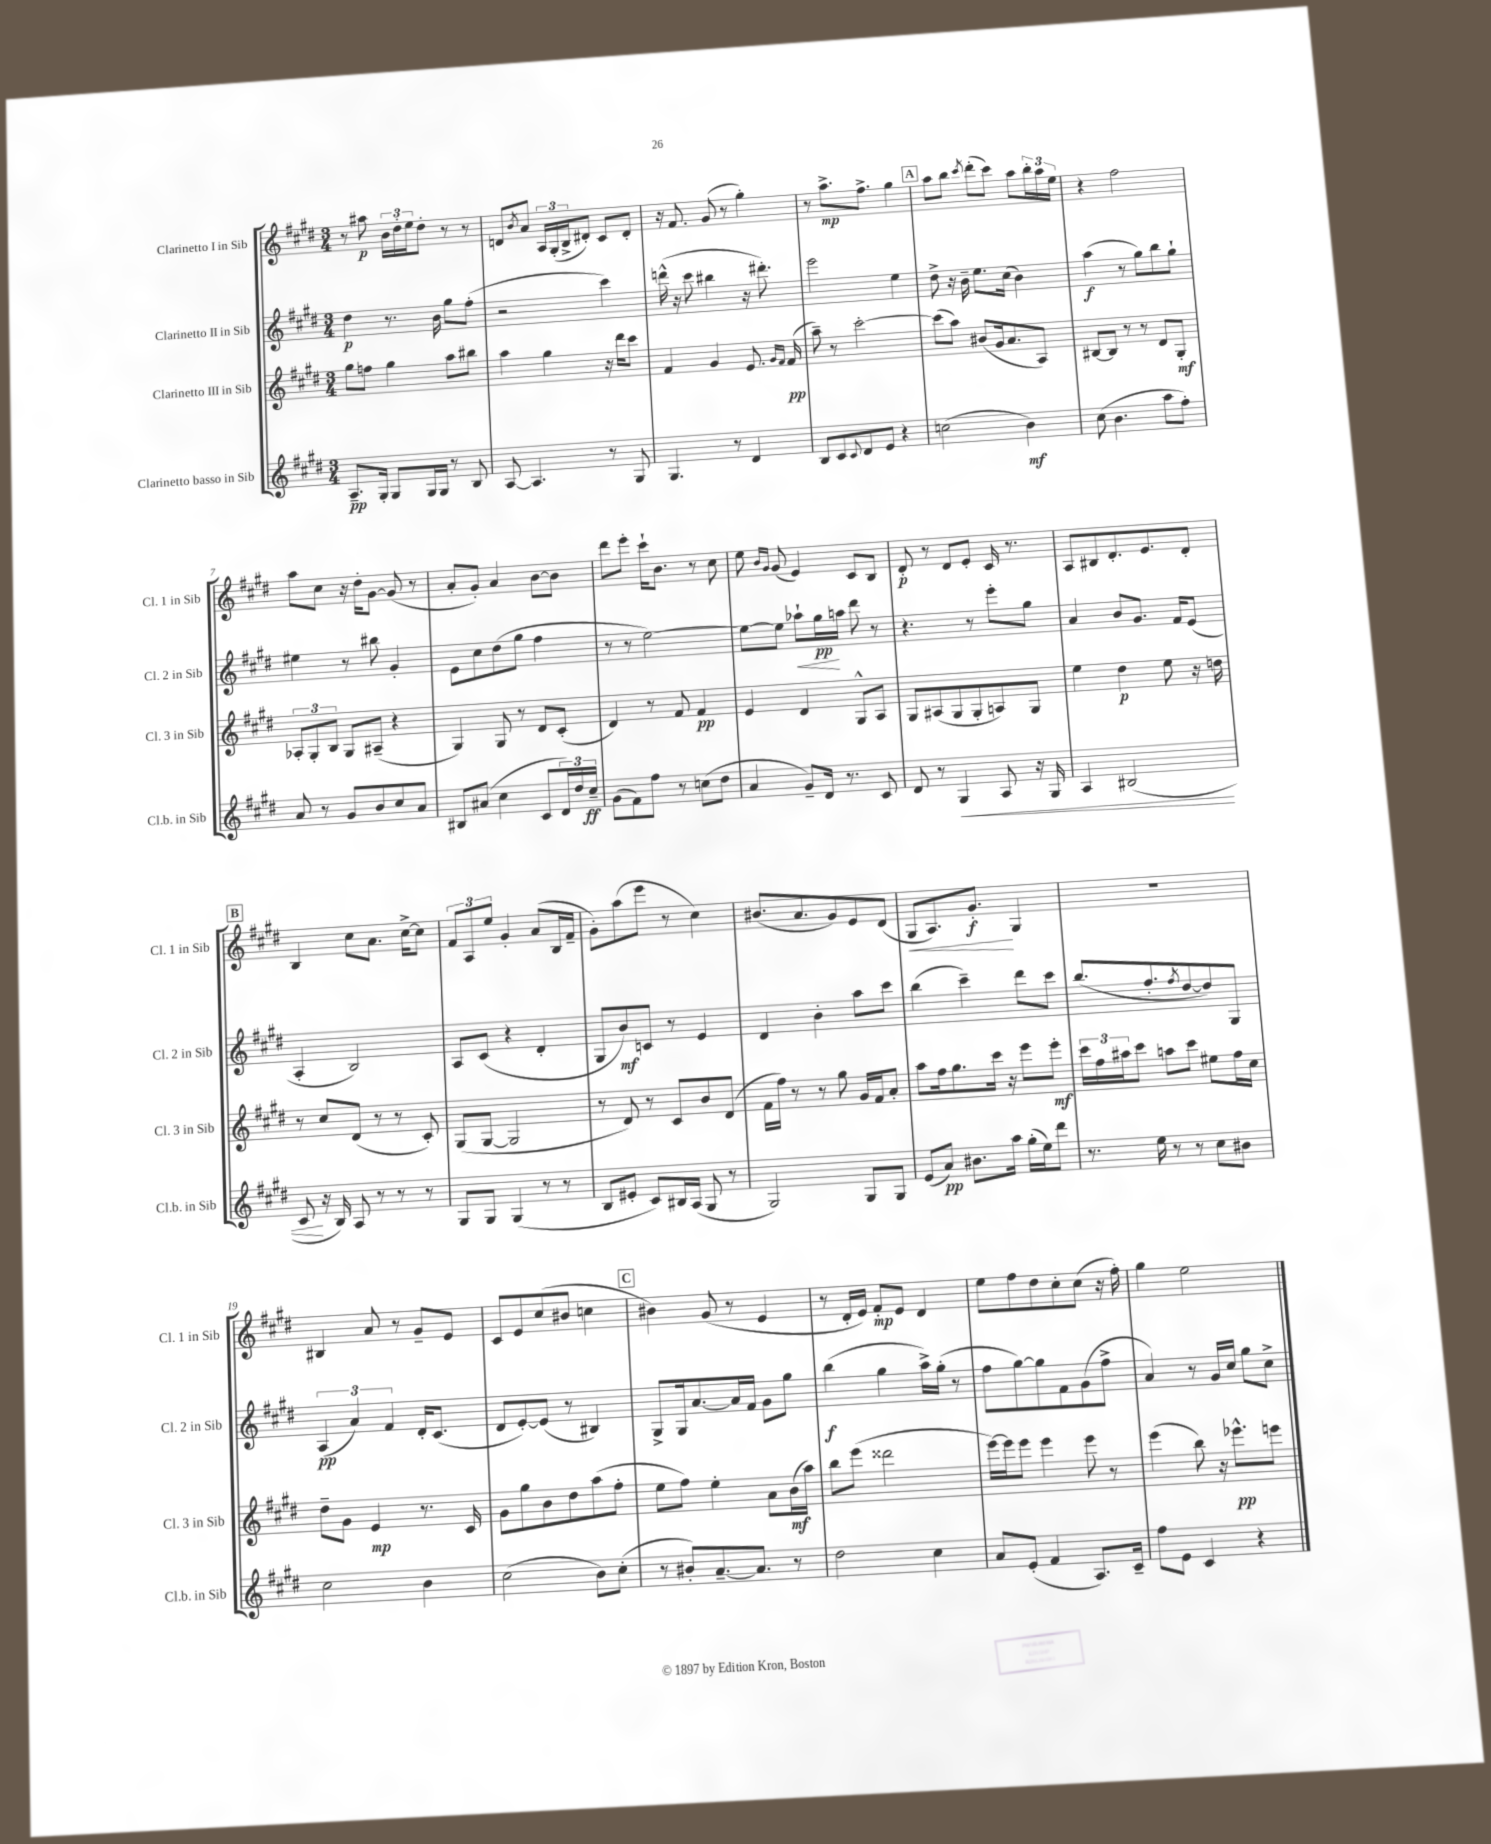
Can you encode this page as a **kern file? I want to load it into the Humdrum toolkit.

**kern	**kern	**kern	**kern
*staff4	*staff3	*staff2	*staff1
*clefG2	*clefG2	*clefG2	*clefG2
*k[f#c#g#d#]	*k[f#c#g#d#]	*k[f#c#g#d#]	*k[f#c#g#d#]
*M3/4	*M3/4	*M3/4	*M3/4
8.A~	8gg#	4dd#	8r
.	8ff	.	8aa#
16G#'	.	.	.
8G#	4gg#	8.r	24b
.	.	.	24dd#'
.	.	.	24ee
16G#	.	.	8dd#'
16G#	.	16b	.
8r	8aa	8gg#	8r
8B	8bb#	(8ff#'	8r
=	=	=	=
[8A	4aa	2r	8d
.	.	.	8qb
4.A]	.	.	8a
.	4gg#	.	24A
.	.	.	(24G#'
.	.	.	24B^
.	.	.	8d#')
8r	16r	4ccc#)	8c#
.	16ddd#	.	.
8G#	8ccc#	.	8d#'
=	=	=	=
4.G#	4f#	(16ddd^^	16r
.	.	16r	8.f#
.	.	8ccc#	.
.	4g#	4bb#	(8g#
8r	.	.	8r
4d#	8.e	16r	4gg#')
.	.	8.ddd#')	.
.	16qqg#	.	.
.	16qqf#	.	.
.	(16f#	.	.
=	=	=	=
8B	8aa~)	2eee	8r
8c#	8r	.	8.aa^
8qqc#	.	.	.
8d#	[2ccc#'	.	.
.	.	.	8.ff#^
8e	.	.	.
4r	.	4ee	4gg#
=	=	=	=
(2cc	(8ccc#]	8dd#^	8aa
.	8aa)	16r	8bb
.	.	16b~	.
.	.	.	8qccc#
.	(8b#	8.ee	(8ddd#'
.	16g#	.	8ccc#)
.	8.a	(16cc#	.
4b)	.	4b)	8aa
.	8A)	.	24bb'
.	.	.	24aa
.	.	.	24ee
=	=	=	=
(8cc#	[8B#	(4aa	4r
4.b	8B#]	.	.
.	8r	8r	2ff#
.	8r	8gg#)	.
8aa	8d#	8bb	.
8ff#')	8G#'	8gg#`	.
=	=	=	=
8a	12A-'	4ee#	8aa
.	12G#'	.	.
8r	.	.	8cc#
.	12B	.	.
8g#	8G#	8r	16r
.	.	.	16dd#'
8b	(8A#~	8bb#	[8g#
8cc#	4r	4g#'	(8g#]
8a	.	.	8r
=	=	=	=
8B#	4G#)	8e	8a'
(8a#	.	8cc#	8g#')
4cc#	8G#	(8dd#	4a
.	8r	8gg#	.
8c#	8d#	4ff#	[8b
24d#)	(8c#'	.	8b]
24dd#	.	.	.
24cc#~	.	.	.
=	=	=	=
(8g#	4d#)	8r	8ddd#
8f#)	.	8r	8eee'
8ff#	8r	[2ee)	16ccc#`
.	.	.	8.b
8r	8f#	.	.
(8cc	4f#	.	8r
8dd#	.	.	8cc#
=	=	=	=
4a	4e	8ee_	8ee
.	.	.	16qqb
.	.	.	16qqg#
.	.	8ee]	(8g#
8g#~)	4d#	8aa-`	4e)
16d#	.	16gg#	.
8.r	.	16aa	.
.	8G#^^	8ddd#	8c#
8c#	8A	8r	8B
=	=	=	=
8d#	8G#	4.r	8d#'
8r	(8A#	.	8r
4G#	8G#	.	8d#
.	8G#'	8r	8e'
8A	8A)	8eee'	16c#
.	.	.	8.r
16r	8G#	8gg#	.
16G#	.	.	.
=	=	=	=
4A	4ee	4a	8A
.	.	.	8B#
(2B#	4dd#	8b	8.d#'
.	.	8.g#	.
.	.	.	8.e
.	8ee	.	.
.	.	16f#	.
.	16r	(8e	8d#'
.	16dd	.	.
=	=	=	=
8c#	8r	4A'	4B
16r	8cc#	.	.
16B)	.	.	.
8A	(8d#	2B)	8cc#
8r	8r	.	8.a
8r	8r	.	.
.	.	.	[16cc#^
8r	8c#')	.	8cc#]
=	=	=	=
8G#	(8G#	8A	12f#
.	.	.	12A
8G#	[8G#	(8c#	.
.	.	.	12ee
(4G#	2G#]	4r	4g#'
8r	.	4d#'	(8a
8r	.	.	16B
.	.	.	16f#~
=	=	=	=
8B	8r	8G#	8g#')
8e#'	8d#)	8b)	(8aa
8c#)	8r	8c	8eee
16B#	8c#	8r	8r
(16A	.	.	.
8G#	8b	4e	4cc#)
8r	(8d#	.	.
=	=	=	=
2G#)	16f#	4d#	(8.b#
.	16ff#)	.	.
.	8r	.	.
.	.	.	8.a
.	8r	4b'	.
.	8gg#	.	8g#)
8G#	16g#	8aa	8e
.	16f#	.	.
8G#	8a'	8ccc#	(8d#
=	=	=	=
(8e	8aa	(4bb	8G#
8a)	16ff#	.	8.A)
.	8.gg#	.	.
8.b#	.	4ccc#~)	.
.	.	.	8.g#'
.	16ccc#	.	.
16aa	16r	.	.
(16gg#'	8eee	8ddd#	4G#
16ee)	.	.	.
8ddd#	8eee'	8ccc#	.
=	=	=	=
8.r	24ccc#	(8.bb	2.r
.	24ff#	.	.
.	24aa#	.	.
.	8ccc#	.	.
16ee	.	8.ff#'	.
8r	8aa	.	.
.	.	8qff#	.
8r	8ccc#	[8dd#	.
8cc#	8ee#	8dd#])	.
8b#	16ff#	8G#	.
.	16cc#	.	.
=	=	=	=
2cc#	8dd#~	(6A	4B#
.	8g#	.	.
.	.	6a)	.
.	4e	.	8a
.	.	6f#	.
.	.	.	8r
4b	8.r	16d#'	8g#~
.	.	(8.c#	.
.	.	.	8e
.	16c#	.	.
=	=	=	=
(2cc#	8g#	8d#	8c#
.	8gg#	[8e')	8e
.	8b	(8e]	(8cc#
.	8dd#	8r	8b#
8b)	(8aa	4B#)	4cc
(8cc#'	8ff#'	.	.
=	=	=	=
8r	8ee	8G#^	4b#)
8b#')	8ff#)	16G#	.
.	.	[8.a	.
[8.a~	4ee'	.	(8g#
.	.	16a]	8r
8.a]	.	16f#	.
.	8a	8g#	4e
8r	(16b	8gg#	.
.	16aa)	.	.
=	=	=	=
2dd#	8bb	(4bb	8r
.	(8eee	.	16d#'
.	.	.	16e)
.	2ddd##	4gg#	8f#'
.	.	.	8e
4cc#	.	16aa^)	4d#
.	.	(16gg#'	.
.	.	8r	.
=	=	=	=
8a	[16eee)	8ff#	8ee
.	16eee]	.	.
(8e'	8eee	[8gg#)	8ff#
4f#	4eee	8gg#]	8dd#
.	.	8f#	8cc#'
8.A)	8eee	(8g#	(8cc#
.	8r	8ff#^	16r
16c#~	.	.	16ff#')
=	=	=	=
8ff#	(4eee	4a)	4gg#
8e	.	.	.
4c#	8bb)	8r	2ee
.	16r	16g#	.
.	8.eee-^^	16cc#	.
4r	.	8gg#	.
.	8eee	8cc#^	.
==	==	==	==
*-	*-	*-	*-
